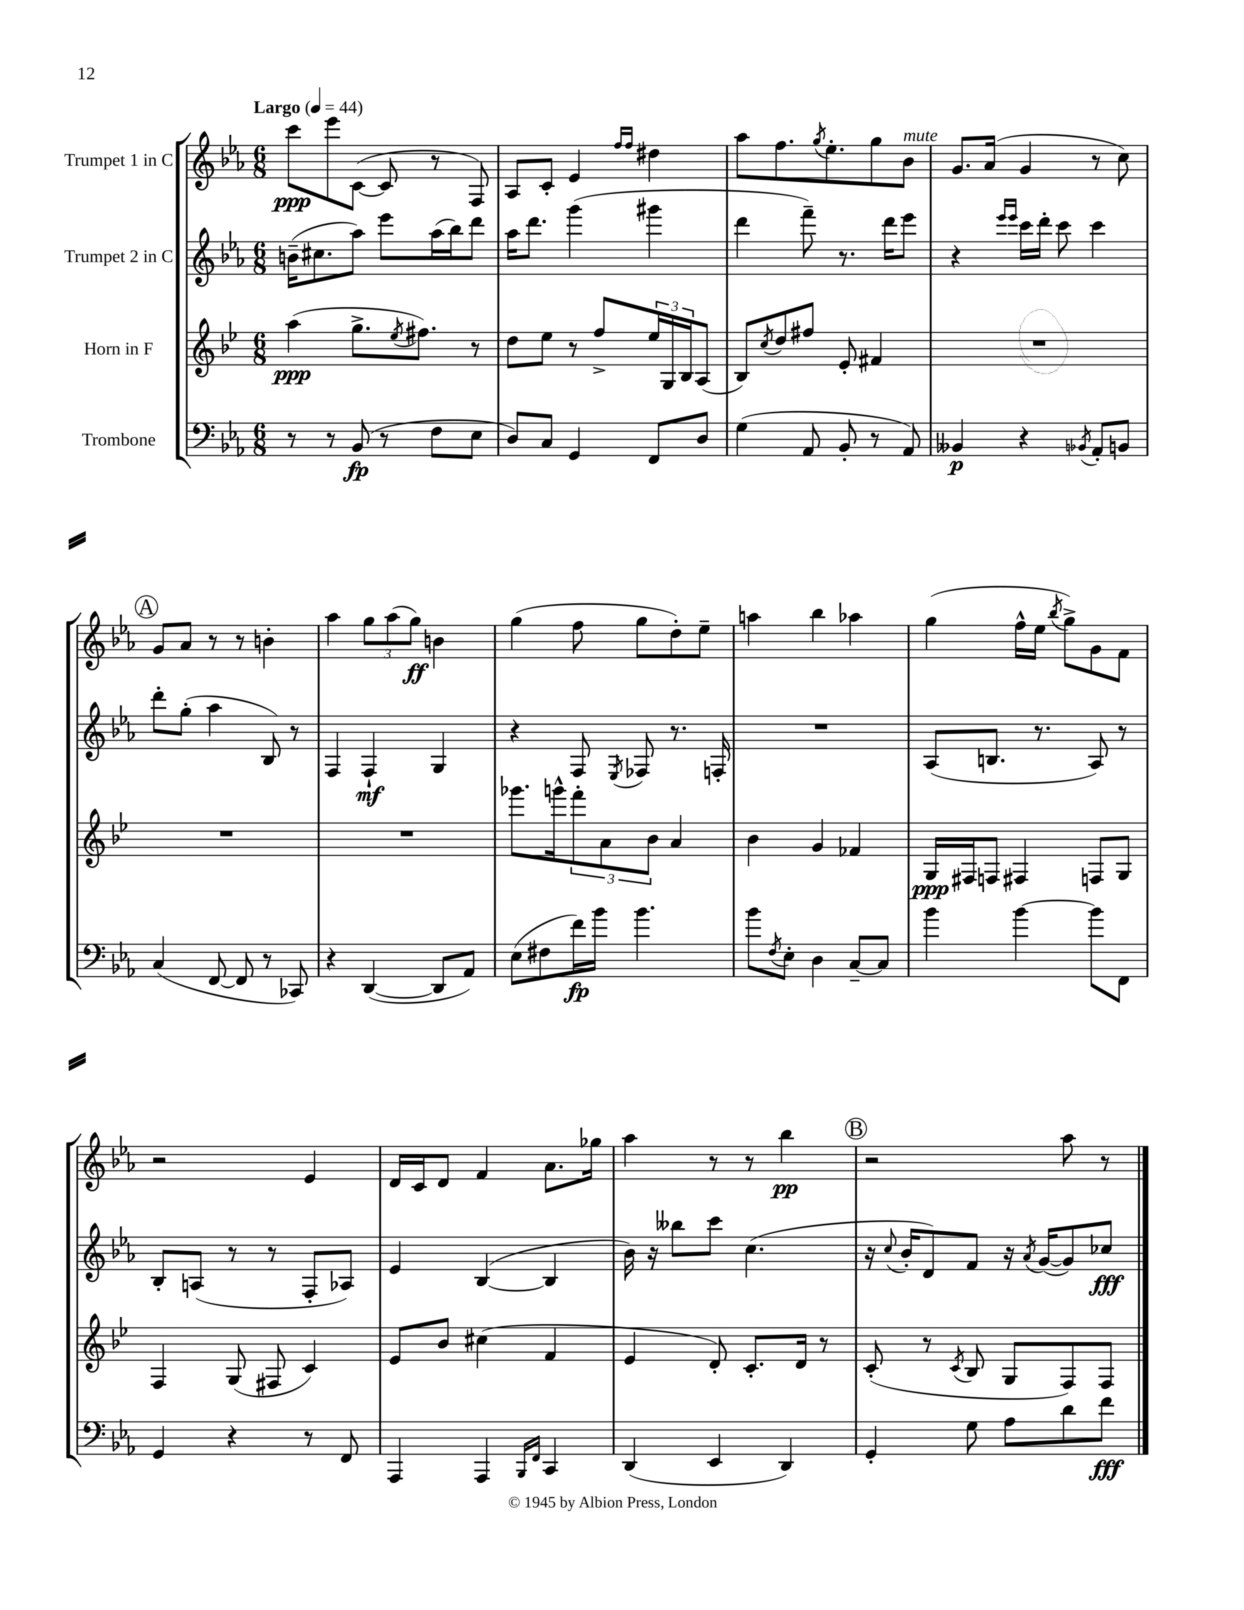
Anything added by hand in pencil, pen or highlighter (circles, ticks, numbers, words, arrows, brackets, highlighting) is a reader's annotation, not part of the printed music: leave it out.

**kern	**kern	**kern	**kern
*staff4	*staff3	*staff2	*staff1
*clefF4	*clefG2	*clefG2	*clefG2
*k[b-e-a-]	*k[b-e-]	*k[b-e-a-]	*k[b-e-a-]
*M6/8	*M6/8	*M6/8	*M6/8
*MM44	*MM44	*MM44	*MM44
8r	(4aa	(16b~	8ccc
.	.	8.cc#	.
8r	.	.	8eee-
(8BB-	8.gg^	8aa-)	([8c
8r	.	8eee-	8c]
.	8qee-	.	.
.	8.ff#)	.	.
8F	.	(16aa-	8r
.	.	16bb-)	.
8E-	8r	8ddd	8F)
=	=	=	=
8D)	8dd	16aa-	8A-
.	.	8.ddd	.
8C	8ee-	.	8c'
4GG	8r	(4ggg	4e-
.	8ff^	.	.
.	.	.	16qqff
.	.	.	16qqff
8FF	24ee-	4ggg#	4dd#
.	24G	.	.
.	24B-	.	.
8D	(8A	.	.
=	=	=	=
(4G	8B-)	4ddd	8aa-
.	8qcc	.	.
.	8dd	.	8.ff
8AA-	8ff#	8fff~)	.
.	.	.	8qgg
.	.	.	8.ee-'
8BB-'	8e-'	8.r	.
8r	4f#	.	8gg
.	.	16ddd	.
8AA-)	.	8eee-	8b-
=	=	=	=
4BB--	2.r	4r	8.g
.	.	.	(16a-
.	.	16qqeee-	.
.	.	16qqeee-	.
4r	.	16ccc	4g
.	.	16ddd'	.
.	.	8ccc	.
8qBB-	.	.	.
8AA-'	.	4ccc	8r
8BB	.	.	8cc)
=	=	=	=
(4C	2.r	8ddd'	8g
.	.	(8gg'	8a-
[8FF	.	4aa-	8r
8FF]	.	.	8r
8r	.	8B-)	4b'
8CC-)	.	8r	.
=	=	=	=
4r	2.r	4F	4aa-
([4DD	.	4F`	12gg
.	.	.	(12aa-
.	.	.	12gg)
8DD]	.	4G	4b
8AA-)	.	.	.
=	=	=	=
(8E-	8.ggg-	4r	(4gg
8F#	.	.	.
.	16ggg^^	.	.
16f)	12fff'	8F	8ff
16b-	.	.	.
.	12a	.	.
.	.	8qE-	.
4.b-	.	8F-	8gg
.	12b-	.	.
.	4a	8.r	8dd')
.	.	.	8ee-~
.	.	16F'	.
=	=	=	=
8b-	4b-	2.r	4aa
8qF	.	.	.
8E-'	.	.	.
4D	4g	.	4bb-
[8C~	4f-	.	4aa-
8C]	.	.	.
=	=	=	=
4b-	16G	(8A-	(4gg
.	16F#	.	.
.	8F	8.B	.
[4b-	4F#	.	16ff^^
.	.	8.r	16ee-
.	.	.	8qbb-
.	.	.	8gg^)
8b-]	8F	8A-)	8g
8FF	8G	8r	8f
=	=	=	=
4GG	4F	8B-'	2r
.	.	(8A	.
4r	(8G	8r	.
.	8F#	8r	.
8r	4c)	8F'	4e-
8FF	.	8A-)	.
=	=	=	=
4AAA-	8e-	4e-	16d
.	.	.	16c
.	8b-	.	8d
4AAA-	(4cc#	([4B-	4f
16qqBBB-	.	.	.
16qqFF	.	.	.
4CC	4f	4B-]	8.a-
.	.	.	16gg-
=	=	=	=
(4DD	4e-	16b-)	4aa-
.	.	16r	.
.	.	8bb--	.
4EE-	8d')	8ccc	8r
.	8.c'	(4.cc	8r
4DD)	.	.	4bb-
.	16d	.	.
.	8r	.	.
=	=	=	=
4GG'	(8c'	16r	2r
.	.	8qqcc	.
.	.	16b-'	.
.	8r	8d)	.
.	8qc	.	.
8G	8B-	8f	.
8A-	8G	16r	.
.	.	8qa-	.
.	.	([16g	.
8d	8F)	8g])	8aa-
8f	8F	8cc-	8r
==	==	==	==
*-	*-	*-	*-
